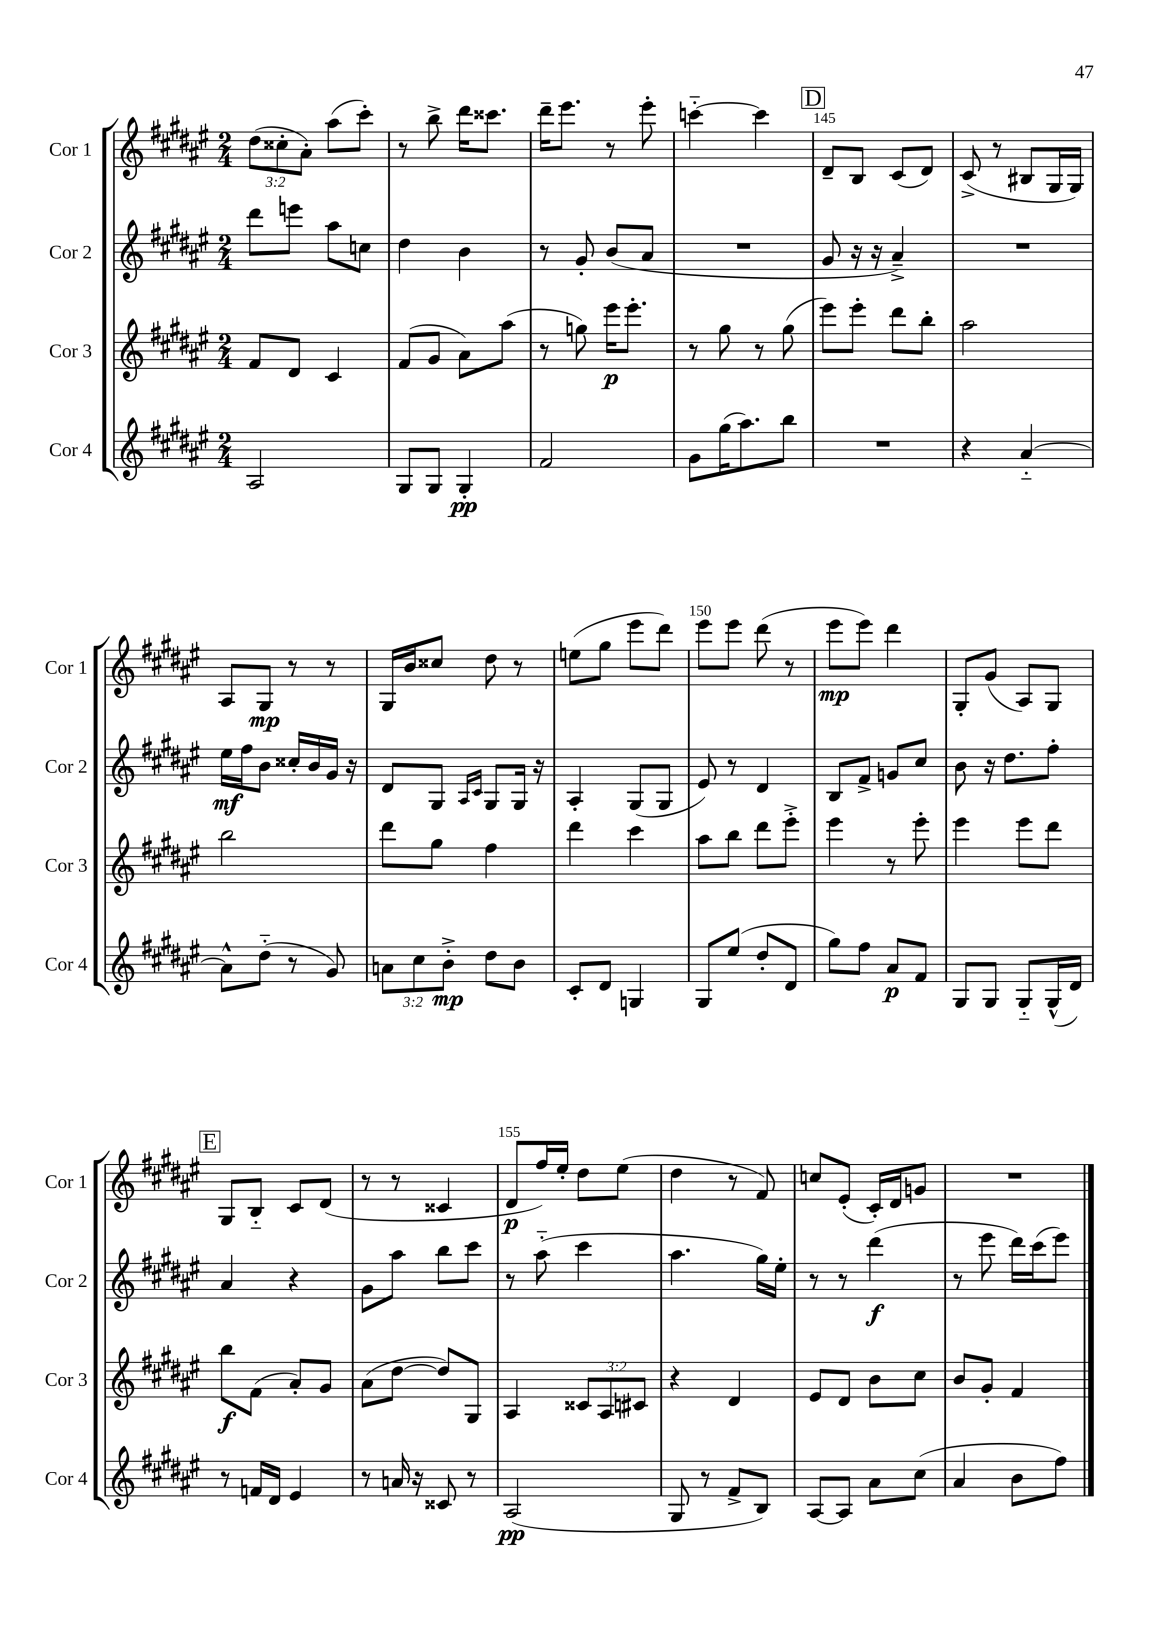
<<
\new StaffGroup <<
\new Staff = "s0" \with { instrumentName = "Cor 1" shortInstrumentName = "Cor 1" } {
    \clef treble \key fis \major \numericTimeSignature \time 2/4 \override Staff.TupletNumber.text = #tuplet-number::calc-fraction-text
    \tuplet 3/2 { dis''8( cisis''8-. ais'8-.) } ais''8( cis'''8-.) |
    r8 b''8-> dis'''16 cisis'''8. |
    dis'''16-- eis'''8. r8 eis'''8-. |
    c'''4~-_ c'''4 |
    \mark \markup { \box "D" } dis'8-- b8 cis'8( dis'8) |
    cis'8->( r8 bis8 gis16 gis16) |
    ais8 gis8\mp r8 r8 |
    gis16 b'16 cisis''8 dis''8 r8 |
    e''8( gis''8 eis'''8 dis'''8) |
    eis'''8 eis'''8 dis'''8( r8 |
    eis'''8\mp eis'''8) dis'''4 |
    gis8-. gis'8( ais8) gis8 |
    \mark \markup { \box "E" } gis8 b8-_ cis'8 dis'8( |
    r8 r8 cisis'4 |
    dis'8\p fis''16) eis''16-. dis''8 eis''8( |
    dis''4 r8 fis'8) |
    c''8 eis'8-.( cis'16-.) dis'16 g'8 |
    R2 \bar "|." |
}
\new Staff = "s1" \with { instrumentName = "Cor 2" shortInstrumentName = "Cor 2" } {
    \clef treble \key fis \major \numericTimeSignature \time 2/4
    dis'''8 e'''8 ais''8 c''8 |
    dis''4 b'4 |
    r8 gis'8-. b'8( ais'8 |
    R2 |
    \mark \markup { \box "D" } gis'8 r16 r16 ais'4--->) |
    R2 |
    eis''16\mf fis''16 b'8 cisis''16-. b'16 gis'16 r16 |
    dis'8 gis8 \grace { ais16 cis'16 } gis8 gis16 r16 |
    ais4-. gis8( gis8 |
    eis'8) r8 dis'4 |
    b8 fis'8-> g'8 cis''8 |
    b'8 r16 dis''8. fis''8-. |
    \mark \markup { \box "E" } ais'4 r4 |
    gis'8 ais''8 b''8 cis'''8 |
    r8 ais''8-_( cis'''4 |
    ais''4. gis''16) eis''16-. |
    r8 r8 dis'''4\f( |
    r8 eis'''8 dis'''16) cis'''16( eis'''8) \bar "|." |
}
\new Staff = "s2" \with { instrumentName = "Cor 3" shortInstrumentName = "Cor 3" } {
    \clef treble \key fis \major \numericTimeSignature \time 2/4 \override Staff.TupletNumber.text = #tuplet-number::calc-fraction-text
    fis'8 dis'8 cis'4 |
    fis'8( gis'8 ais'8) ais''8( |
    r8 g''8) eis'''16\p eis'''8.-. |
    r8 gis''8 r8 gis''8( |
    \mark \markup { \box "D" } eis'''8) eis'''8-. dis'''8 b''8-. |
    ais''2 |
    b''2 |
    dis'''8 gis''8 fis''4 |
    dis'''4 cis'''4 |
    ais''8 b''8 dis'''8 eis'''8-.-> |
    eis'''4 r8 eis'''8-. |
    eis'''4 eis'''8 dis'''8 |
    \mark \markup { \box "E" } b''8\f fis'8( ais'8-.) gis'8 |
    ais'8( dis''8~ dis''8) gis8 |
    ais4 \tuplet 3/2 { cisis'8 ais8 cis'8 } |
    r4 dis'4 |
    eis'8 dis'8 b'8 cis''8 |
    b'8 gis'8-. fis'4 \bar "|." |
}
\new Staff = "s3" \with { instrumentName = "Cor 4" shortInstrumentName = "Cor 4" } {
    \clef treble \key fis \major \numericTimeSignature \time 2/4 \override Staff.TupletNumber.text = #tuplet-number::calc-fraction-text
    ais2 |
    gis8 gis8 gis4-.\pp |
    fis'2 |
    gis'8 gis''16( ais''8.) b''8 |
    \mark \markup { \box "D" } R2 |
    r4 ais'4~-_ |
    ais'8-^ dis''8-_( r8 gis'8) |
    \tuplet 3/2 { a'8 cis''8 b'8-.->\mp } dis''8 b'8 |
    cis'8-. dis'8 g4 |
    gis8 eis''8( dis''8-. dis'8 |
    gis''8) fis''8 ais'8\p fis'8 |
    gis8 gis8 gis8-_ gis16-^( dis'16) |
    \mark \markup { \box "E" } r8 f'16 dis'16 eis'4 |
    r8 a'16 r16 cisis'8 r8 |
    ais2\pp( |
    gis8 r8 fis'8-> b8) |
    ais8~ ais8 ais'8 cis''8( |
    ais'4 b'8 fis''8) \bar "|." |
}
>>
>>
\layout { \context { \Score currentBarNumber = #141 \override BarNumber.break-visibility = ##(#f #t #t) barNumberVisibility = #(every-nth-bar-number-visible 5) } }
